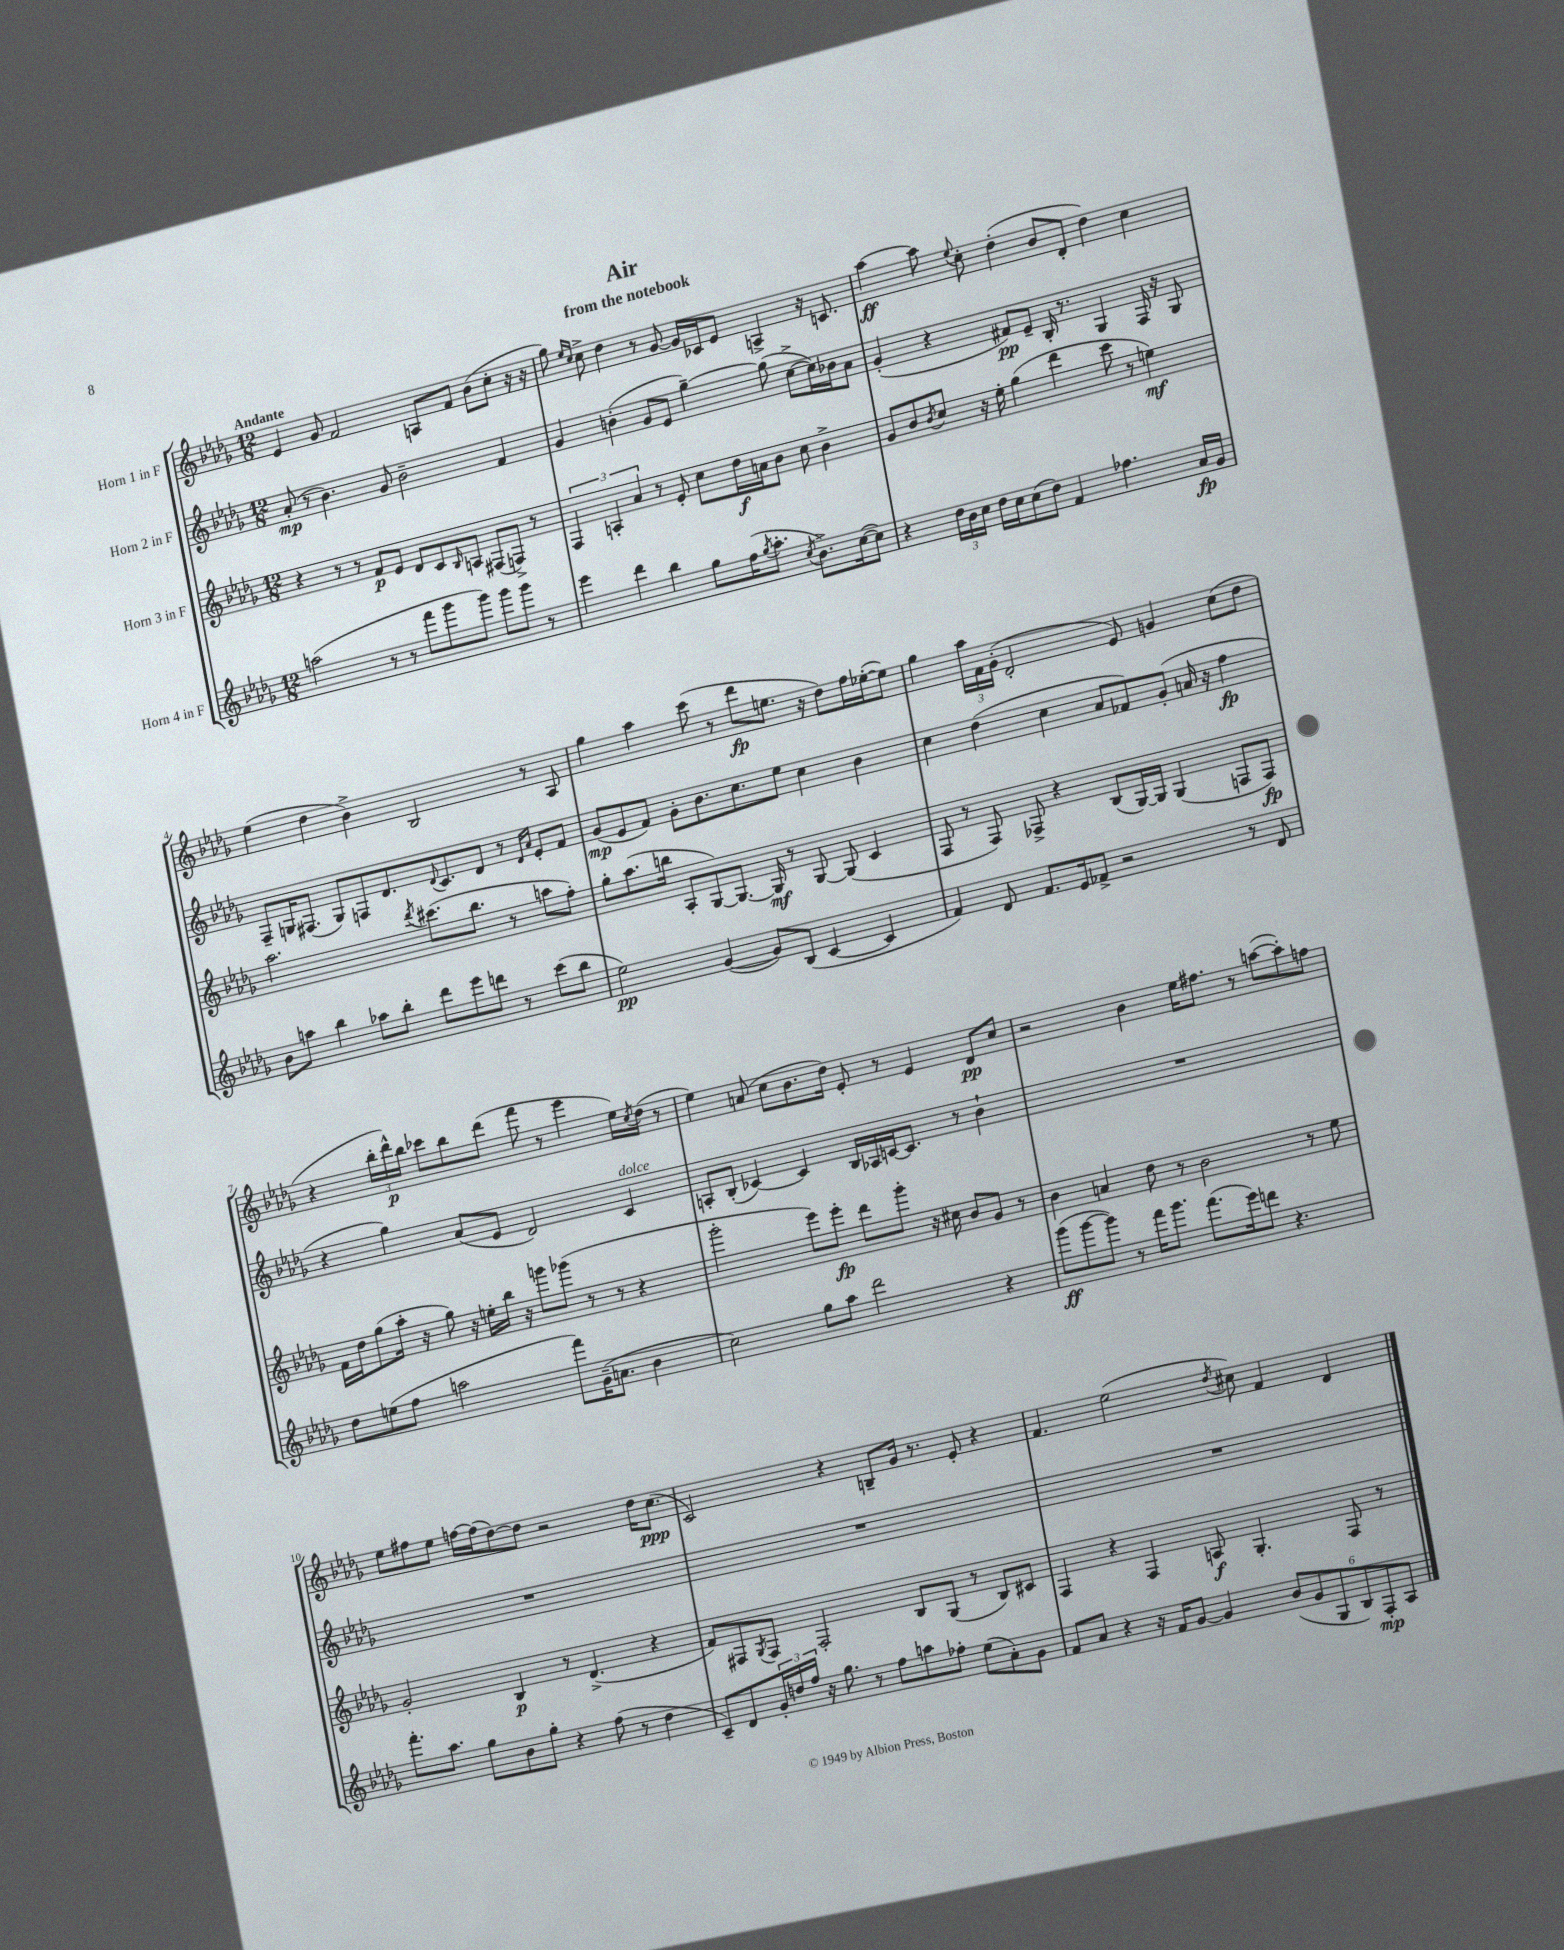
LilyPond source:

\header { title = "Air" subtitle = "from the notebook" }
<<
\new StaffGroup <<
\new Staff = "s0" \with { instrumentName = "Horn 1 in F" } {
    \clef treble \key des \major \numericTimeSignature \time 12/8 \tempo "Andante"
    ees'4 ges'8 f'2 a8 f'8 bes'8( c''8-. r16 r16 |
    ges''8) \grace { ees''16 c''16 } c''8-> des''4 r8 ges'8~ ges'16 ces'16 ees'8 a4-> r16 c'8. |
    aes''4~\ff aes''8 \appoggiatura { ees''8 } c''8-. des''4-.( bes'8 des'8-. des''4) c''4 |
    ees''4( des''4 bes'4->) bes2 r8 aes8 |
    ges''4 aes''4 c'''8( r8 des'''8\fp e''8. r16 des''8) f''16 ees''16~-.( ees''8) |
    ges''4 \tuplet 3/2 { aes''16 f'16 ges'16-.( } des'2-. ees'8) g'4 c''8( des''8 |
    r4 \tuplet 3/2 { bes''16-. des'''16-^\p) bes''16 } ces'''8 bes''8 des'''8( f'''8 r8 ees'''4 ees''16) \acciaccatura { c''8 } des''16( r8 |
    ees''4) a'8( c''8 bes'8. des''16) ees'8-. r8 ees'4 des'8\pp c''8 |
    r2 bes'4 ees''16 fis''8. r8 a''8~( a''8-.) f''8 |
    ees''8 fis''8 ees''8 f''16~ f''16( des''8~) des''8 r2 des''16 c''8.\ppp( |
    c'2) r4 b8-- ges'16 r8. ees'8-. r4 |
    f'4. ees''2( \acciaccatura { des''8 } cis''8) f'4 des'4 \bar "|." |
}
\new Staff = "s1" \with { instrumentName = "Horn 2 in F" } {
    \clef treble \key des \major \numericTimeSignature \time 12/8
    aes'8-.\mp( r8 bes'4.) ges'8 bes'2-- f'4 |
    ges'4 b'4-.( ges'8 ees'8 ges''4~--) ges''8( c''8~-> c''16) bes'16 aes'8 |
    ges'4-.( r4 fis'8\pp) ees'8-- bes16-. r8. ges4 f16 r16 ges8 |
    f8-- g16 fis8.( g8) f8 des'8. \appoggiatura { des'8 } c'8. des'8 r8 \grace { des'16 aes'16 } ees'8-. f'8 |
    ges'8\mp( ees'8 f'8) ges'8-. bes'8. c''8. ees''8 c''4 bes'4 |
    c''4 des''4( c''4 aes'8 fes'8) ges'8-.( a'16 r16 f''4\fp |
    r4 ges''4) aes'8( ees'8 des'2) c'4^\markup { \italic "dolce" } |
    a8-. bes8-.( ces'4~) ces'4 bes16 aes16 c'16~ c'8. r8 bes'4-! |
    R1. |
    R1. |
    R1. |
    R1. \bar "|." |
}
\new Staff = "s2" \with { instrumentName = "Horn 3 in F" } {
    \clef treble \key des \major \numericTimeSignature \time 12/8
    r4 r8 r8 f'8\p ees'8 des'8 c'8 \grace { bes16 } a8 fis8( f8->) r8 |
    \tuplet 3/2 { f4 a4-. aes'4 } r8 ees'8-. c''8 des''16\f a'16 bes'8 c''8 bes'4-> |
    ges'8 bes'8 \acciaccatura { bes'8 } c''8 r16 ees''16-. ges''4( des'''4 c'''8 r8 e''4\mf) |
    aes''2. \acciaccatura { des'''8 } cis'''8.( bes''8. r8 a''8 f''8-.) |
    ges''8-. aes''8.( b''16 aes8-. ges8~) ges8.~ ges16\mf r8 ges8~ ges8( c'4 |
    f8 r8 f8) fes8-> r4 bes8( ges16~) ges16 ges4( f8 f8\fp) |
    f'16 des''16 ges''8( aes''16-. r16 ges''8) r16 e''16-. bes''16 r16 g'''8 ges'''8( r8 r8 r4 |
    ges'''2-. ees'''8) ees'''8-.\fp des'''8 ges'''8-. r16 cis''16 bes'8 ges'8 r8 |
    bes'4 a'4 des''8 r8 bes'2 r8 ees''8 |
    ges'2-. bes4\p r8 des'4.->( r4 |
    f'8) fis8 \acciaccatura { ges8 } fis8 fis2-. bes8 ges8( r8 bes8) cis'8 |
    f4 r4 f4 a8\f ges4.-. f8 r8 \bar "|." |
}
\new Staff = "s3" \with { instrumentName = "Horn 4 in F" } {
    \clef treble \key des \major \numericTimeSignature \time 12/8
    a''2( r8 r8 f'''8 ges'''8 ges'''8) ges'''8 ges'''8 r8 |
    ees'''4 des'''4 bes''4 ges''8 f''16( \acciaccatura { ges''8 } aes''8.-. \acciaccatura { c''8 } bes'8.->) c''16~( c''8) |
    r4 \tuplet 3/2 { des''16 bes'16 c''16 } des''16 c''16 c''8( des''8) f'4 fes''4. aes'16\fp ges'16 |
    bes'8 a''8 bes''4 aes''8 bes''8-. des'''8 ees'''8 d'''8 r8 c'''8( bes''8 |
    ees''2\pp) ges'4~( ges'8) bes8( c'4~ c'4 |
    f'4) des'8 f'8. ees'16 fes'8-> r2 r8 des'8 |
    des''8 e''8( f''8 a''2 f'''8) ges'16--( a'8. bes'4 |
    c''2) ges''8 aes''8 des'''2 r4 |
    ges'''8\ff( ges'''8~ ges'''8) r8 f'''16 ges'''8. f'''8.( ees'''16) d'''8 r4. |
    f'''8.-. aes''8. ges''8 bes'8 ges''8-. r4 f''8( r8 des''4 |
    c'8--) des'8 \tuplet 3/2 { ges'16-. d''16 f''16 } r16 ges''8. r8 f''8 a''8 fes''8-. ees''8( aes'8-.) ges'8 |
    f'8 aes'8 r4 r16 f'16 ges'8~ ges'4 \tuplet 6/4 { bes'8( ges'8 ges8 bes8) f8-.\mp aes8 } \bar "|." |
}
>>
>>
